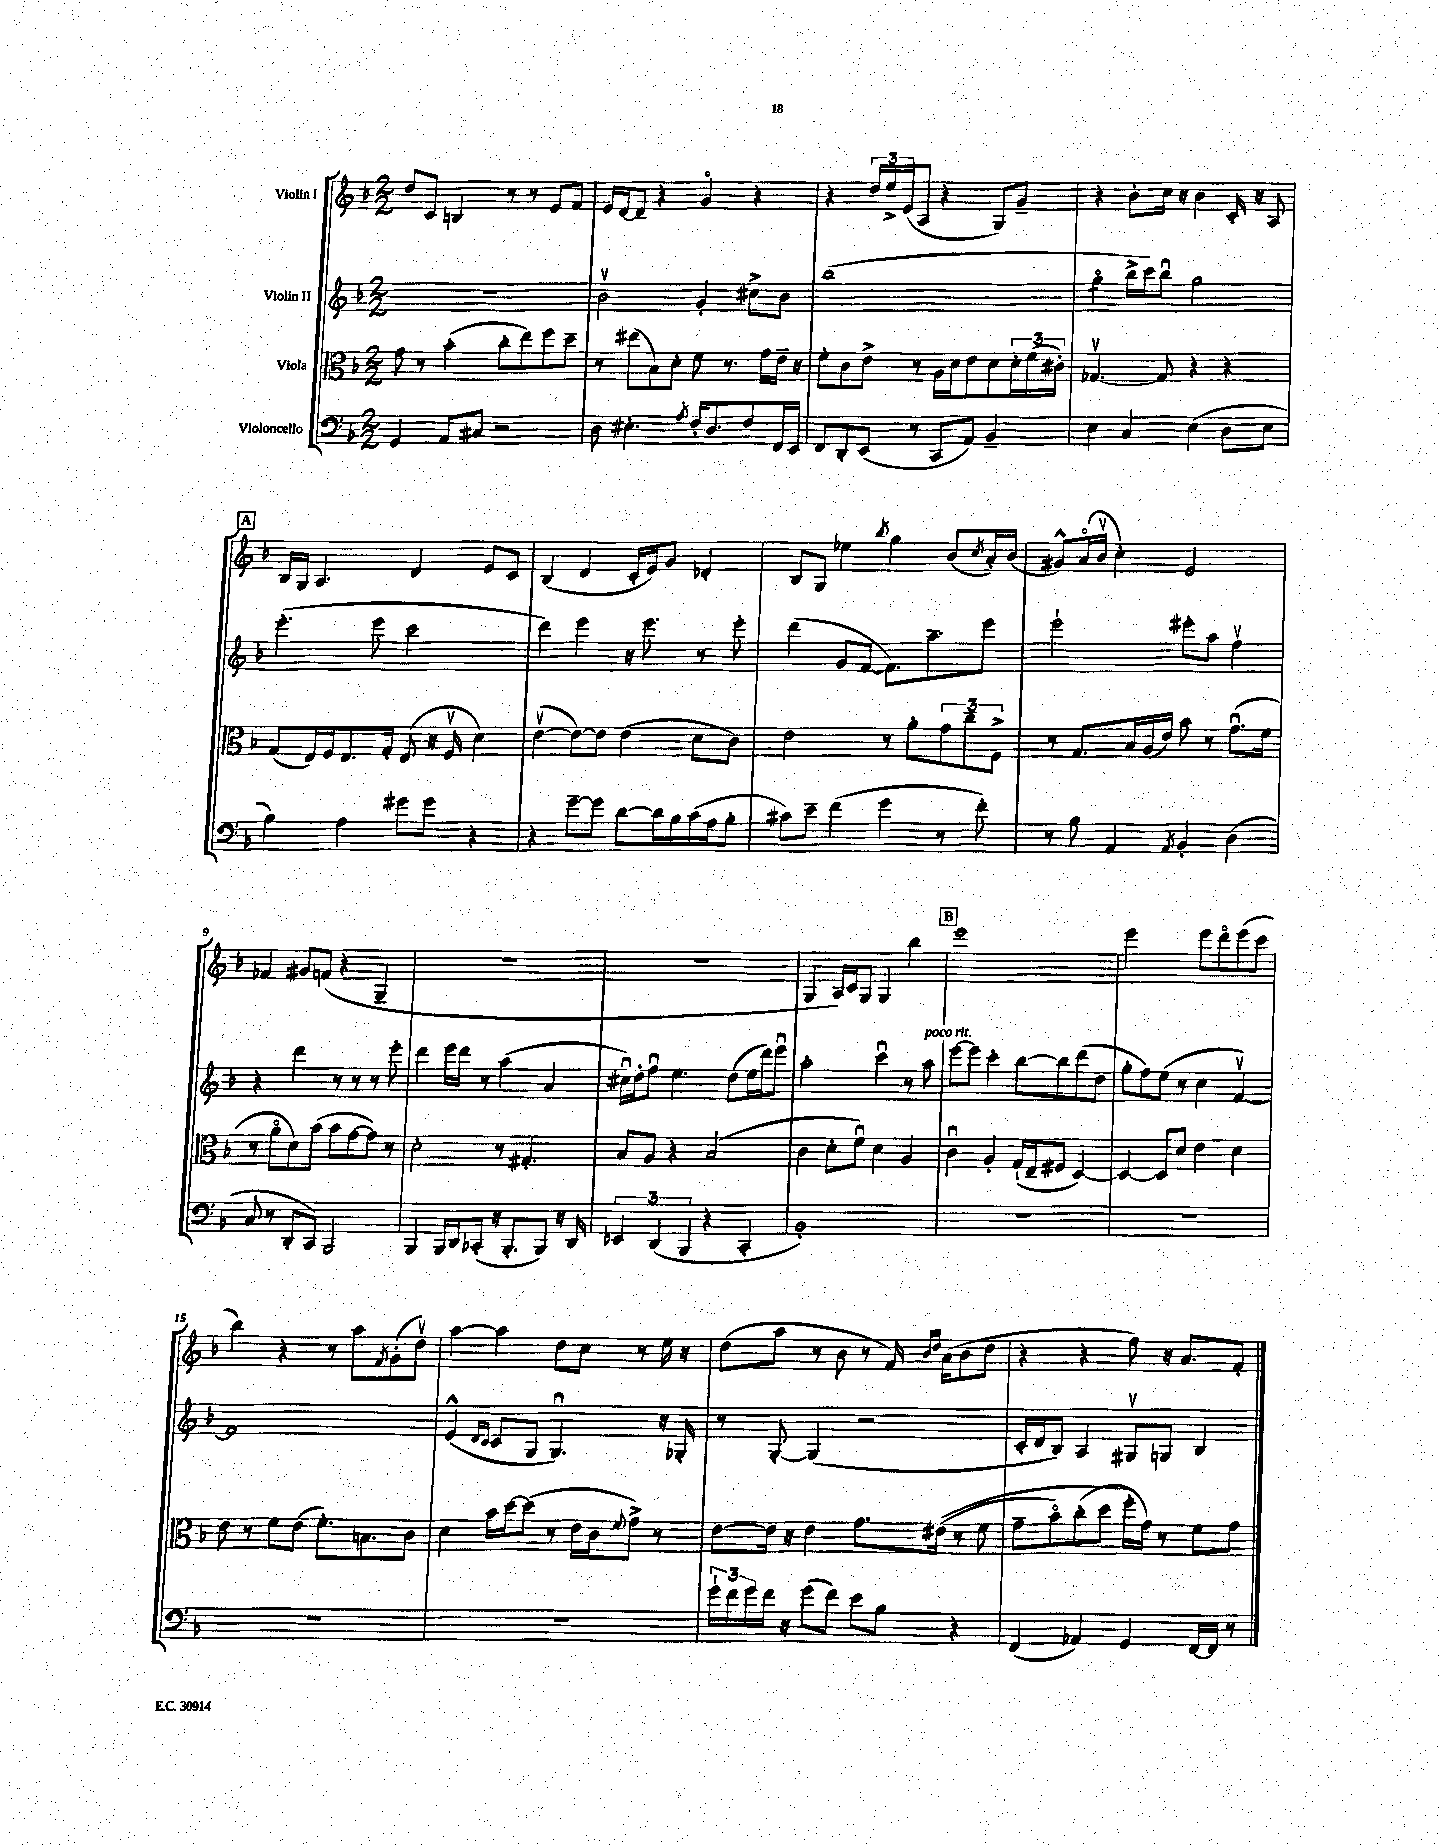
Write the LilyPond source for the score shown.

<<
\new StaffGroup <<
\new Staff = "s0" \with { instrumentName = "Violin I" } {
    \clef treble \key f \major \numericTimeSignature \time 2/2
    d''8 c'8 b4 r8 r8 e'8 f'8 |
    e'16 d'16~ d'8-- r4 g'4\flageolet r4 |
    r4 \tuplet 3/2 { d''16 e''16-> e'16( } a8 r4 g8) g'8-- |
    r4 bes'8-. c''16 r16 bes'4 c'16-. r16 a8 |
    \mark \markup { \box "A" } bes16 g16 a4. d'4 e'8 c'8 |
    bes4( d'4 c'16-. e'16) g'8 des'4-. |
    bes8 g8 ees''4 \acciaccatura { bes''8 } g''4 bes'8( \acciaccatura { c''8 } a'16-.) bes'16( |
    gis'8-^) a'16\flageolet( bes'16\upbow c''4-.) e'2 |
    fes'4 gis'8 f'8( r4 g4-- |
    r1 |
    r1 |
    g4 a16) c'16 g8 g4 bes''4 |
    \mark \markup { \box "B" } e'''1 |
    e'''2 e'''8 d'''8\flageolet e'''8( c'''8 |
    bes''4) r4 r8 a''8 \acciaccatura { f'8 } g'8-.( d''8\upbow) |
    a''4~ a''4 d''8 c''8 r8 e''16 r16 |
    d''8( a''8 r8 bes'8 r8 f'16) \grace { bes'16 d''16 } a'16( bes'8 d''8 |
    r4 r4 f''8) r16 a'8. f'8-. \bar "|." |
}
\new Staff = "s1" \with { instrumentName = "Violin II" } {
    \clef treble \key f \major \numericTimeSignature \time 2/2
    r1 |
    bes'2\upbow g'4-. cis''8-> bes'8 |
    bes''1( |
    g''4:8\flageolet bes''16-> c'''16) bes''8\downbow g''2 |
    \mark \markup { \box "A" } e'''4.-.( e'''8 c'''2 |
    d'''4) e'''4 r16 e'''8. r8 e'''8-. |
    d'''4( g'8 f'8~ f'8.) a''8.-- e'''8 |
    e'''2-! eis'''8-. a''8 f''4\upbow |
    r4 d'''4 r8 r8 r8 e'''8-. |
    d'''4 e'''16 d'''16 r8 a''4( a'4 |
    cis''16\downbow) d''16-. f''8\downbow e''4. d''8( e''16 d'''16) e'''8\downbow |
    a''2-. c'''4\downbow r8 a''8^\markup { \italic "poco rit." } |
    \mark \markup { \box "B" } e'''8~ e'''8 c'''4-. bes''8~ bes''8 d'''8( d''8 |
    g''8-. f''8) e''8( r8 c''4 f'4~\upbow) |
    f'1 |
    e'4-^( \grace { d'16 c'16 } c'8 g8 g4.\downbow) r16 ges16-. |
    r8 g8~-. g4( r2 |
    c'16-. d'16 bes8) a4 gis8\upbow g8 bes4 \bar "|." |
}
\new Staff = "s2" \with { instrumentName = "Viola" } {
    \clef alto \key f \major \numericTimeSignature \time 2/2
    g'8 r8 bes'4-.( c''8-. e''8) f''8 d''8-- |
    r8 eis''8( bes8) d'8-. f'8 r8. g'16 e'16-- r16 |
    f'8-. c'8 e'8-> r8 a16 d'16 e'8 d'8 \tuplet 3/2 { d'16-. f'16( cis'16-.) } |
    ges4.~\upbow ges8 r4 r4 |
    \mark \markup { \box "A" } g8( e16) f16 e8. g16-. e8( r16 f16\upbow d'4) |
    e'4~\upbow( e'8~) e'8 e'4( d'8 c'8) |
    e'2 r8 a'8-. \tuplet 3/2 { g'8 c''8-- f8-> } |
    r8 g8. bes16 a16( e'16) bes'8 r8 g'8.\downbow( f'16 |
    r8 a'8\flageolet d'8) bes'8( bes'8 g'8~ g'8) r8 |
    d'2-. r8 gis4.-. |
    bes8 a8 r4 bes2( |
    c'4 d'8-. f'8\downbow) d'4 a4 |
    \mark \markup { \box "B" } c'4\downbow a4-. g16-!( e16-- fis8 d4~) |
    d4~ d8 d'8 e'4 d'4 |
    e'8 r8 f'8 e'8( f'8.-.) b8. c'8 |
    d'4 bes'16 d''16~ d''8( r8 e'16 c'16 \appoggiatura { f'8 } g'8->) r8 |
    e'8~ e'16 r16 e'4 g'8. eis'16(\( r8 f'8 |
    g'8-- bes'8\flageolet) c''8-.( d''8 f''16-.\) g'16) r8 f'8 g'8 \bar "|." |
}
\new Staff = "s3" \with { instrumentName = "Violoncello" } {
    \clef bass \key f \major \numericTimeSignature \time 2/2
    g,4 a,8 cis8 r2 |
    d8 eis4.-. \acciaccatura { a8 } f16-. d8. f8 f,16 e,16 |
    f,8 d,8-. e,8( r8 c,8 a,8) bes,4-- |
    e4 c4 e4( d8 e8 |
    \mark \markup { \box "A" } bes4) a4 gis'8 gis'8 r4 |
    r4 g'8~-- g'8 d'8~ d'16 bes16 c'16( a16 bes8-. |
    cis'8) e'8-- f'4( g'4 r8 f'8-.) |
    r8 bes8 a,4 \acciaccatura { a,8 } bes,4-. d4( |
    c8 r8 d,8-. c,8) bes,,2 |
    bes,,4 bes,,16 d,16 ces,8-.( r16 bes,,8.-. bes,,8) r16 d,16 |
    \tuplet 3/2 { ees,4 d,4( bes,,4 } r4 c,4-. |
    bes,1-.) |
    \mark \markup { \box "B" } R1 |
    R1 |
    R1 |
    R1 |
    \tuplet 3/2 { g'16-! f'16 g'16 } f'16 r16 g'8( f'8) e'8 bes8 r4 |
    f,4( aes,4) g,4 f,16~ f,16 r8 \bar "|." |
}
>>
>>
